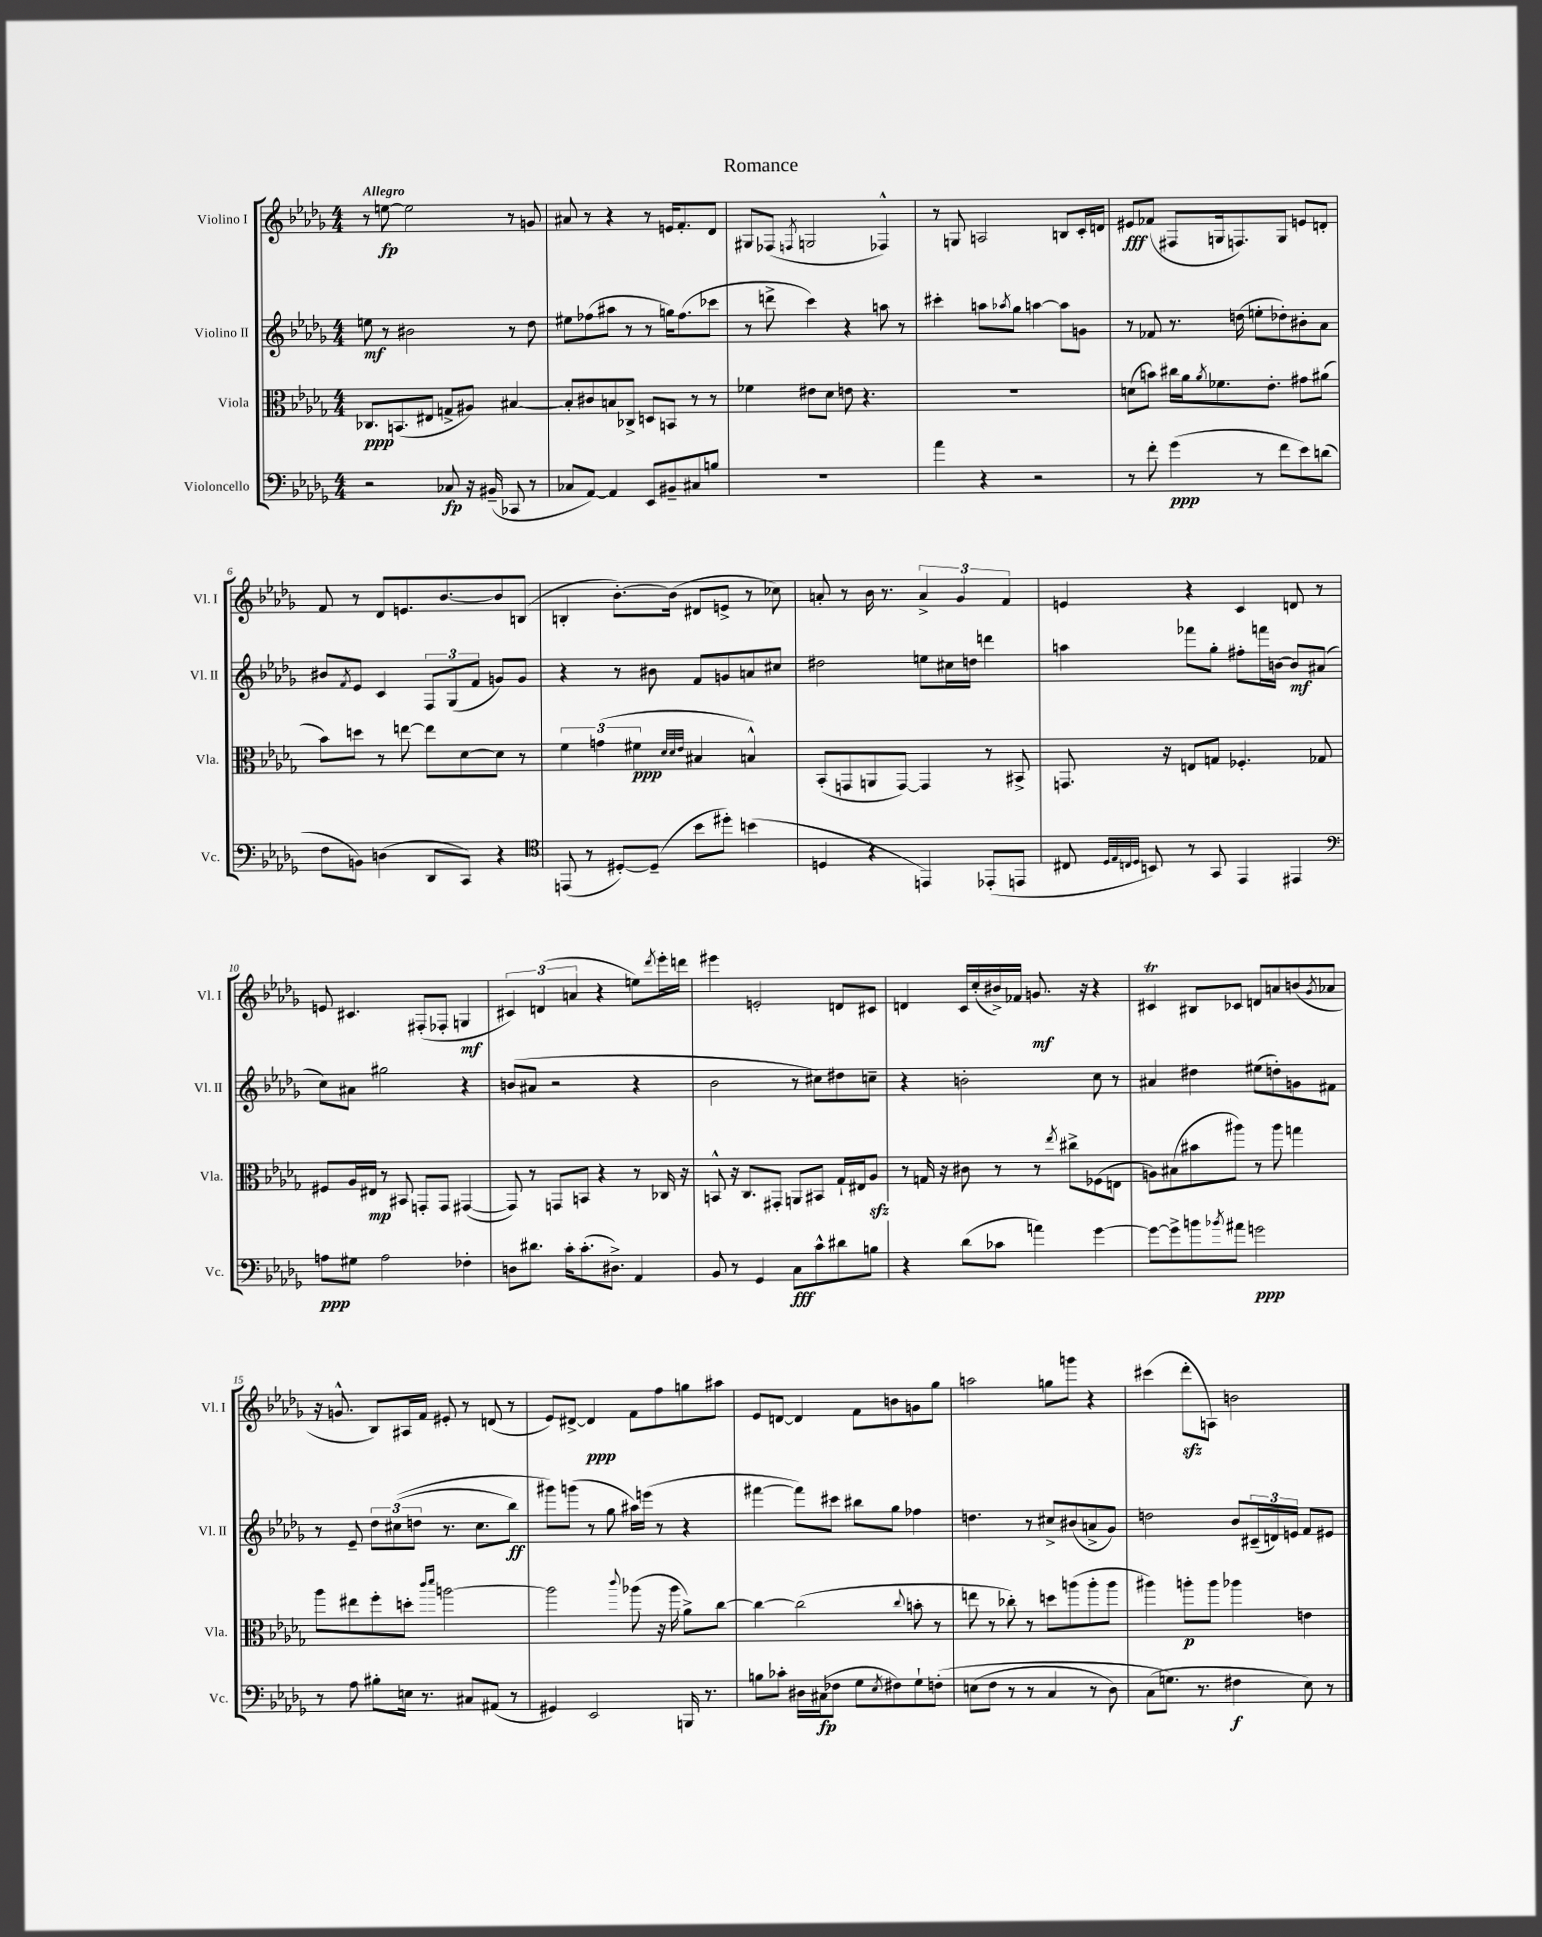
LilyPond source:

\header { title = "Romance" }
<<
\new StaffGroup <<
\new Staff = "s0" \with { instrumentName = "Violino I" shortInstrumentName = "Vl. I" } {
    \clef treble \key des \major \numericTimeSignature \time 4/4 \tempo "Allegro"
    r8 e''8~\fp e''2 r8 g'8 |
    ais'8 r8 r4 r8 e'16 f'8.-. des'8 |
    gis8 fes8( \acciaccatura { f8 } g2 fes4-^) |
    r8 g8 a2 b8 c'16-. d'16 |
    eis'8\fff fes'8( fis8 g16 f8.) g8 e'8 d'8-. |
    f'8 r8 des'8 e'8. bes'8.~ bes'8 b8( |
    b4-. bes'8.~-.) bes'16( dis'8 e'8-> r8 ces''8) |
    a'8-. r8 bes'16 r8. \tuplet 3/2 { a'4-> ges'4 f'4 } |
    e'4 r4 c'4 d'8 r8 |
    e'8 cis'4. fis8-.( fes8-. g4\mf |
    \tuplet 3/2 { cis'4) d'4( a'4 } r4 e''8) \acciaccatura { des'''8 } ees'''16-. d'''16 |
    eis'''4 e'2-. d'8 cis'8 |
    d'4 c'16 c''16-.( bis'16->) fes'16 g'8.\mf r16 r4 |
    cis'4\trill bis8 ces'8 d'8 a'8 b'8( \acciaccatura { ges'8 } aes'8 |
    r16 g'8.-^ bes8) ais16 f'16 eis'8-. r8 d'8( r8 |
    ees'8) dis'8~-> dis'4\ppp f'8 f''8 g''8 ais''8 |
    ees'8 d'8~ d'4 f'8 b'8 g'8 ges''8 |
    a''2 g''8 g'''8 r4 |
    cis'''4( des'''8-.\sfz a8) b'2 \bar "|." |
}
\new Staff = "s1" \with { instrumentName = "Violino II" shortInstrumentName = "Vl. II" } {
    \clef treble \key des \major \numericTimeSignature \time 4/4
    e''8\mf r8 bis'2 r8 des''8 |
    eis''8 fes''8( ais''8 r8 r8 g''16) fes''8.( ces'''8 |
    r8 d'''8-> c'''4) r4 a''8 r8 |
    cis'''4-. a''8 \acciaccatura { aes''8 } ges''8 a''4~ a''8 g'8 |
    r8 fes'8 r8. d''16( e''8-. des''8-.) bis'8-. aes'8 |
    bis'8 \acciaccatura { f'8 } ees'8 c'4 \tuplet 3/2 { f8 ges8( f'8 } g'8) g'8 |
    r4 r8 bis'8 f'8 g'8 a'8 cis''8 |
    dis''2 e''8 cis''16 d''16 d'''4 |
    a''4 fes'''8 ges''8-. fis''8-. f'''16 b'16~ b'8\mf ais'8( |
    c''8) ais'8 gis''2 r4 |
    b'8( ais'8 r2 r4 |
    bes'2 r8 cis''8) dis''8 c''8-- |
    r4 b'2-. c''8 r8 |
    ais'4 dis''4 eis''8( d''8-.) g'8 fis'8 |
    r8 ees'8-- \tuplet 3/2 { des''8 cis''8(\( d''8 } r8. cis''8. bes''8\ff) |
    gis'''8\) g'''8( r8 ges''8 ais''16) e'''16( r8 r4 |
    fis'''4~ fis'''8) cis'''8 bis''8 ges''8 fes''4 |
    d''4. r8 cis''8-> bis'8( a'8-> ges'8) |
    d''2 bes'8 \tuplet 3/2 { cis'16--( d'16) e'16 } f'8 eis'8 \bar "|." |
}
\new Staff = "s2" \with { instrumentName = "Viola" shortInstrumentName = "Vla." } {
    \clef alto \key des \major \numericTimeSignature \time 4/4
    ces8.\ppp b,8.( eis8 g8-> ais8) bis4~ |
    bis8-. cis'8 b8 ces8-> d8 b,8 r8 r8 |
    fes'4 eis'8 des'8 e'8 r4. |
    R1 |
    d'8( b'8) cis''16 aes'16 \acciaccatura { aes'8 } fes'8. ees'8.-. gis'8 ais'8( |
    bes'8) d''8 r8 e''8~ e''8 des'8~ des'8 r8 |
    \tuplet 3/2 { f'4 g'4( fis'4\ppp } \grace { des'32 des'32 ees'32 } bis4 b4-^) |
    bes,8-.( g,8 a,8 g,8~) g,4 r8 bis,8-> |
    g,8. r16 e8 g8 fes4.-. ges8 |
    fis8 aes16 eis16\mp r8 bis,8 g,8-. g,8 gis,4~( |
    gis,8) r8 g,8 b,8 r4 r8 ces16 r16 |
    b,8-^ r16 c8. gis,8-. a,8 bis,8 ges16-! eis16 aes8\sfz |
    r8 g16 r16 cis'8 r8 r8 \acciaccatura { ees''8 } cis''8-> fes8( e8 |
    a8) bis8( bis'8 ais''8) r8 ais''8 g''4 |
    aes''8 eis''8 f''8-. d''8-. \grace { c'''16 des'''16 } a''2~ |
    a''2 \appoggiatura { c'''8 } aes''8( r16 aes''16 aes'8->) c''8~ |
    c''4~ c''2( \appoggiatura { c''8 } b'8-. r8 |
    e''8 r8 ces''8-.) r8 d''8 a''8( a''8-. a''8 |
    ais''4) a''8-.\p a''8 aes''4 e'4 \bar "|." |
}
\new Staff = "s3" \with { instrumentName = "Violoncello" shortInstrumentName = "Vc." } {
    \clef bass \key des \major \numericTimeSignature \time 4/4
    r2 ces8\fp r16 bis,16--( ces,8 r8 |
    ces8 aes,8~) aes,4 ees,8 bis,8-- cis8 b8 |
    R1 |
    aes'4 r4 r2 |
    r8 f'8-. ges'4\ppp( r8 f'8 ees'8) d'8( |
    f8 b,8) d4( des,8 c,8) r4 |
    \clef tenor e,8( r8 dis8~-.) dis8--( bes'8 dis''8-.) b'4( |
    d4 r4 e,4) ees,8-.( e,8 |
    cis8 \grace { des32 ees32 c32 des32 } b,8) r8 ges,8 ees,4 eis,4 |
    \clef bass a8\ppp gis8 a2 fes4-. |
    d8 dis'8. c'16-. c'8.-.( dis8.->) aes,4 |
    bes,8 r8 ges,4 c8\fff c'8-^ dis'8 b8 |
    r4 des'8( ces'8 a'4) ges'4~ |
    ges'8~ ges'8-> b'8 \acciaccatura { bes'8 } ais'8 g'2\ppp |
    r8 aes8 bis8-. e16 r8. cis8 ais,8( r8 |
    gis,4) ees,2 b,,16 r8. |
    b8 ces'8-. dis16 cis16\fp( fes8 ges8 \acciaccatura { ees8 } fis8) ges8-! f8-.\( |
    e8( f8 r8 r8 c4 r8 des8) |
    c8( g8.\) r8. fis4\f ees8) r8 \bar "|." |
}
>>
>>
